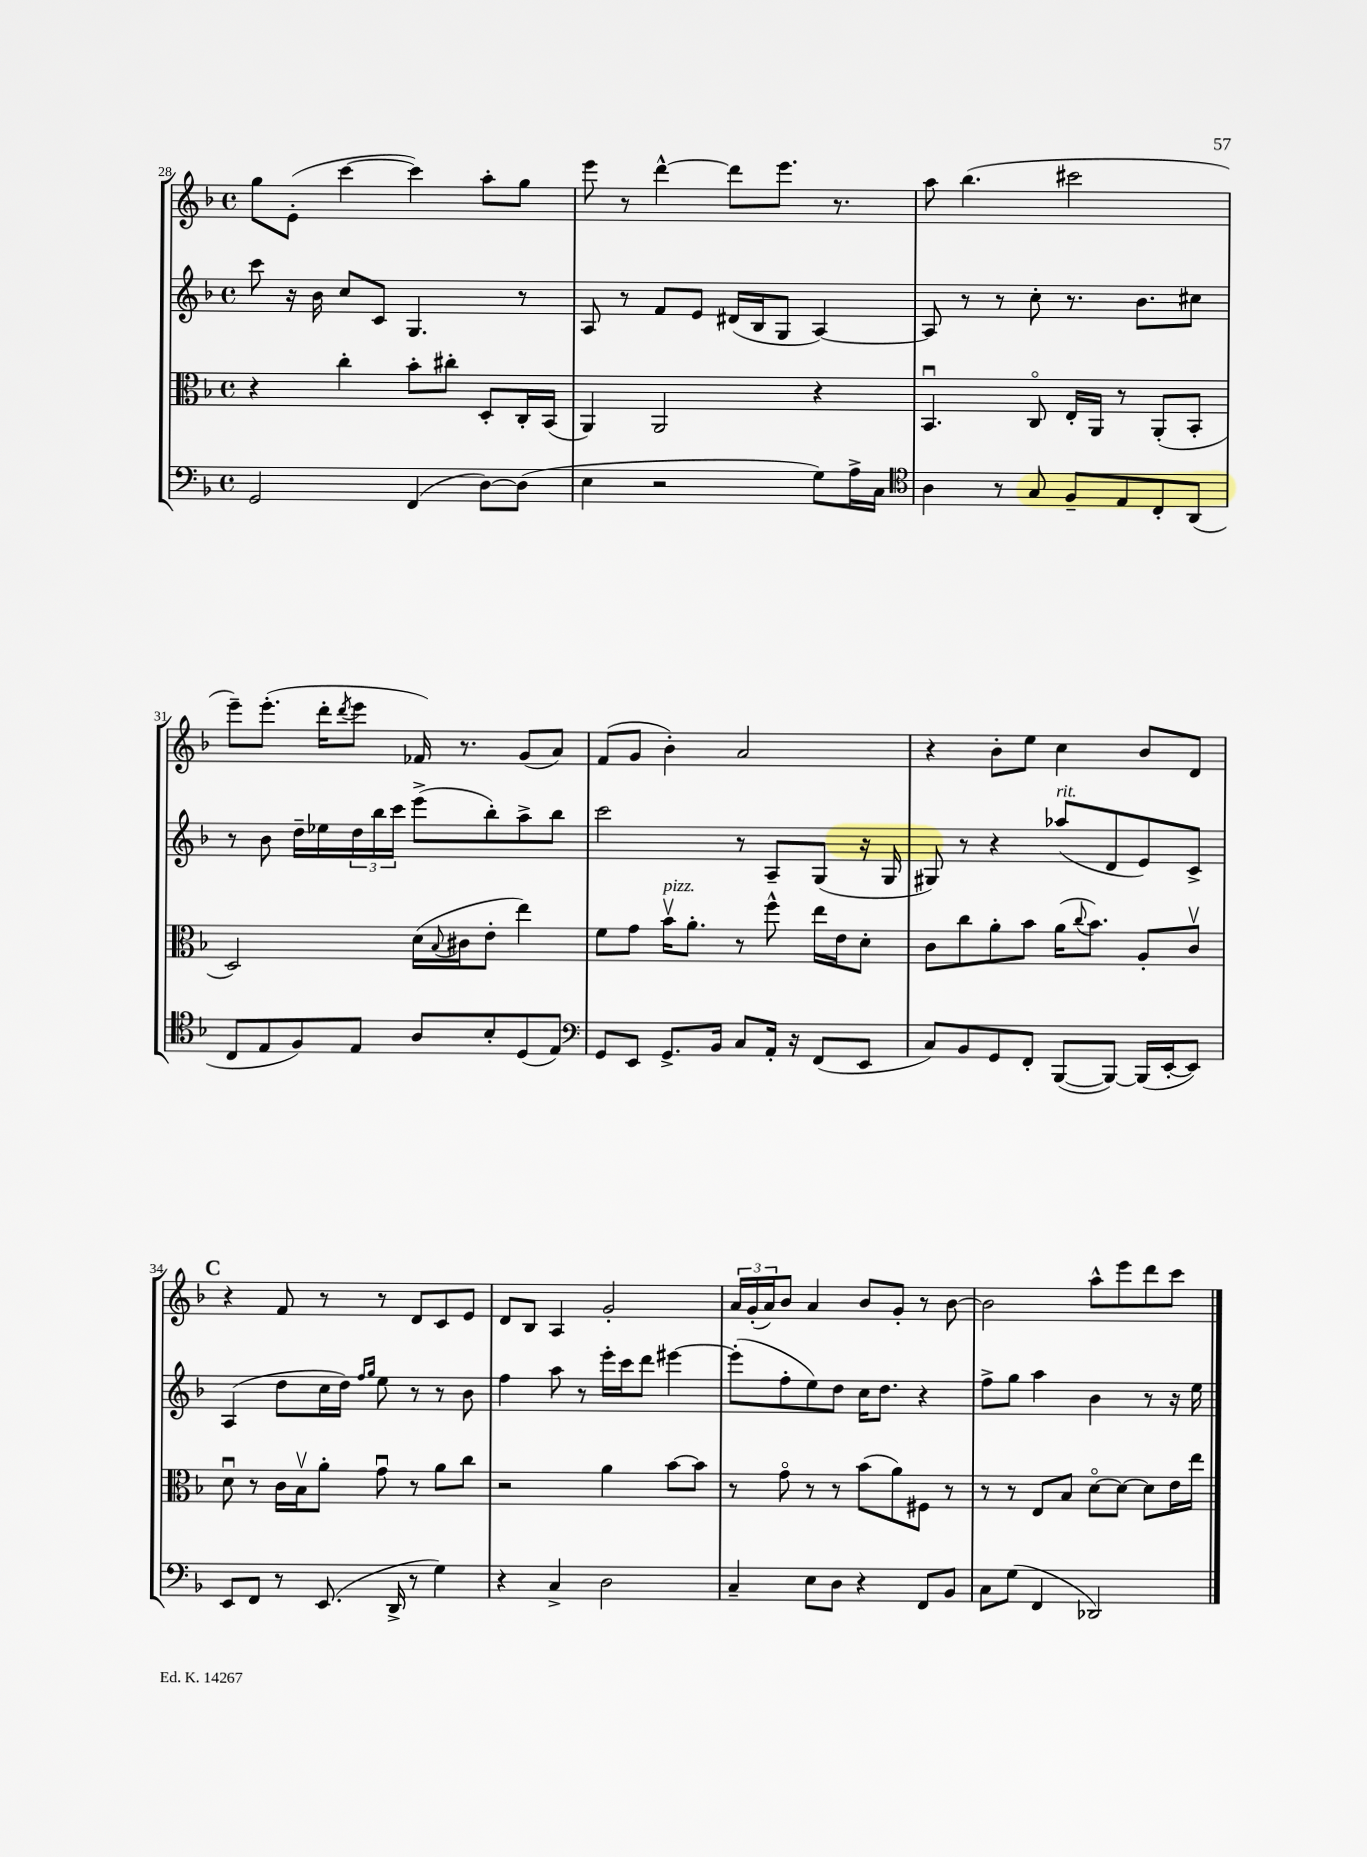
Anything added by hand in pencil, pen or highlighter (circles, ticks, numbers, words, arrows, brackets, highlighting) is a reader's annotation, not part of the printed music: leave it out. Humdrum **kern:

**kern	**kern	**kern	**kern
*staff4	*staff3	*staff2	*staff1
*clefF4	*clefC3	*clefG2	*clefG2
*k[b-]	*k[b-]	*k[b-]	*k[b-]
*M4/4	*M4/4	*M4/4	*M4/4
*met(c)	*met(c)	*met(c)	*met(c)
2GG/	4r	8ccc\	8gg\L
.	.	16r	(8e'\J
.	.	16b-\	.
.	4cc'\	8cc/L	[4ccc\
.	.	8c/J	.
(4FF/	8b-'\L	4.G/	4ccc\])
.	8cc#'\J	.	.
[8D\L)	8D'/L	.	8aa'\L
(8D\]J	16C'/L	8r	8gg\J
.	(16BB-/JJ	.	.
=	=	=	=
4E\	4AA/)	8A/	8eee\
.	.	8r	8r
2r	2AA/	8f/L	[4ddd^^\
.	.	8e/J	.
.	.	(16d#/LL	8ddd\]L
.	.	16B-/J	.
.	.	8G/J	8.eee\J
8G\L)	4r	[4A/)	.
.	.	.	8.r
16A^\L	.	.	.
16C\JJ	.	.	.
=	=	=	=
*clefC4	*	*	*
4A\	4.BB-u/	8A/]	8aa\
.	.	8r	(4.bb-\
8r	.	8r	.
8G/	8Co/	8cc'\	.
8F~/L	16E'/LL	8.r	2ccc#\
.	16AA/JJ	.	.
8E/	8r	.	.
.	.	8.b-\L	.
8C'/	(8AA'/L	.	.
(8AA/J	8BB-'/J	8cc#\J	.
=	=	=	=
8C/L	2D/)	8r	8eee~\L)
8E/	.	8b-\	(8.eee'\J
8F/)	.	16dd~\LL	.
.	.	16ee-\	16ddd'\LK
.	.	.	8qddd/
8E/J	.	24dd\	8eee\J
.	.	24bb-\	.
.	.	24ccc\JJ	.
8A/L	(16d\LL	(8eee^\L	16f-/)
.	8qqB-/	.	.
.	16c#\J	.	8.r
8B-'/	8e'\J	8bb-'\)	.
(8D/	4ee\)	8aa^\	(8g/L
8E/J)	.	8bb-\J	8a/J)
=	=	=	=
*clefF4	*	*	*
8GG/L	8f\L	2ccc\	(8f/L
8EE/J	8g\J	.	8g/J
8.GG^/L	16b-v\LK	.	4b-'\)
.	8.a'\J	.	.
16BB-/Jk	.	.	.
8C/L	8r	8r	2a/
16AA'/Jk	8ff^^\	8A~/L	.
16r	.	.	.
(8FF/L	16ee\LL	(8G/J	.
.	16e\J	.	.
8EE/J	8d'\J	16r	.
.	.	16G/	.
=	=	=	=
8C/L)	8c\L	8G#/)	4r
8BB-/	8cc\	8r	.
8GG/	8a'\	4r	8b-'\L
8FF'/J	8b-\J	.	8ee\J
([8BBB-/L	(16a\LK	(8aa-/L	4cc\
.	8qqcc/	.	.
.	8.b-\J)	.	.
8BBB-/_J)	.	8d/	.
(16BBB-/]LL	8A'/L	8e/)	8b-/L
[16EE'/J	.	.	.
8EE/]J)	8cv/J	8c^/J	8d/J
=	=	=	=
8EE/L	8du\	(4A/	4r
8FF/J	8r	.	.
8r	16c\LL	8dd\L	8f/
.	16B-v\J	.	.
(8.EE/	8a'\J	16cc\L	8r
.	.	16dd\JJ)	.
.	.	16qqff/LL	.
.	.	16qqgg/JJ	.
.	8gu\	8ee\	8r
16DD^/	.	.	.
8r	8r	8r	8d/L
4G\)	8a\L	8r	8c/
.	8cc\J	8b-\	8e/J
=	=	=	=
4r	2r	4ff\	8d/L
.	.	.	8B-/J
4C^/	.	8aa\	4A/
.	.	8r	.
2D\	4a\	16eee'\LL	2g'/
.	.	16ccc\J	.
.	.	8ddd\J	.
.	[8b-\L	[4eee#\	.
.	8b-\]J	.	.
=	=	=	=
4C~/	8r	(8eee#'\]L	24a/LL
.	.	.	(24g'/
.	.	.	24a/J)
.	8go\	8ff'\	8b-/J
8E\L	8r	8ee\)	4a/
8D\J	8r	8dd\J	.
4r	(8b-\L	16cc\LK	8b-/L
.	.	8.dd\J	.
.	8a\)	.	8g'/J
8FF/L	8F#\J	4r	8r
8BB-/J	8r	.	[8b-\
=	=	=	=
8C\L	8r	8ff^\L	2b-\]
(8G\J	8r	8gg\J	.
4FF/	8E/L	4aa\	.
.	8B-/J	.	.
2DD-/)	[8do\L	4b-\	8aa^^\L
.	8d\_J	.	8eee\
.	8d\]L	8r	8ddd\
.	16e\L	16r	8ccc\J
.	16ee\JJ	16ee\	.
==	==	==	==
*-	*-	*-	*-
